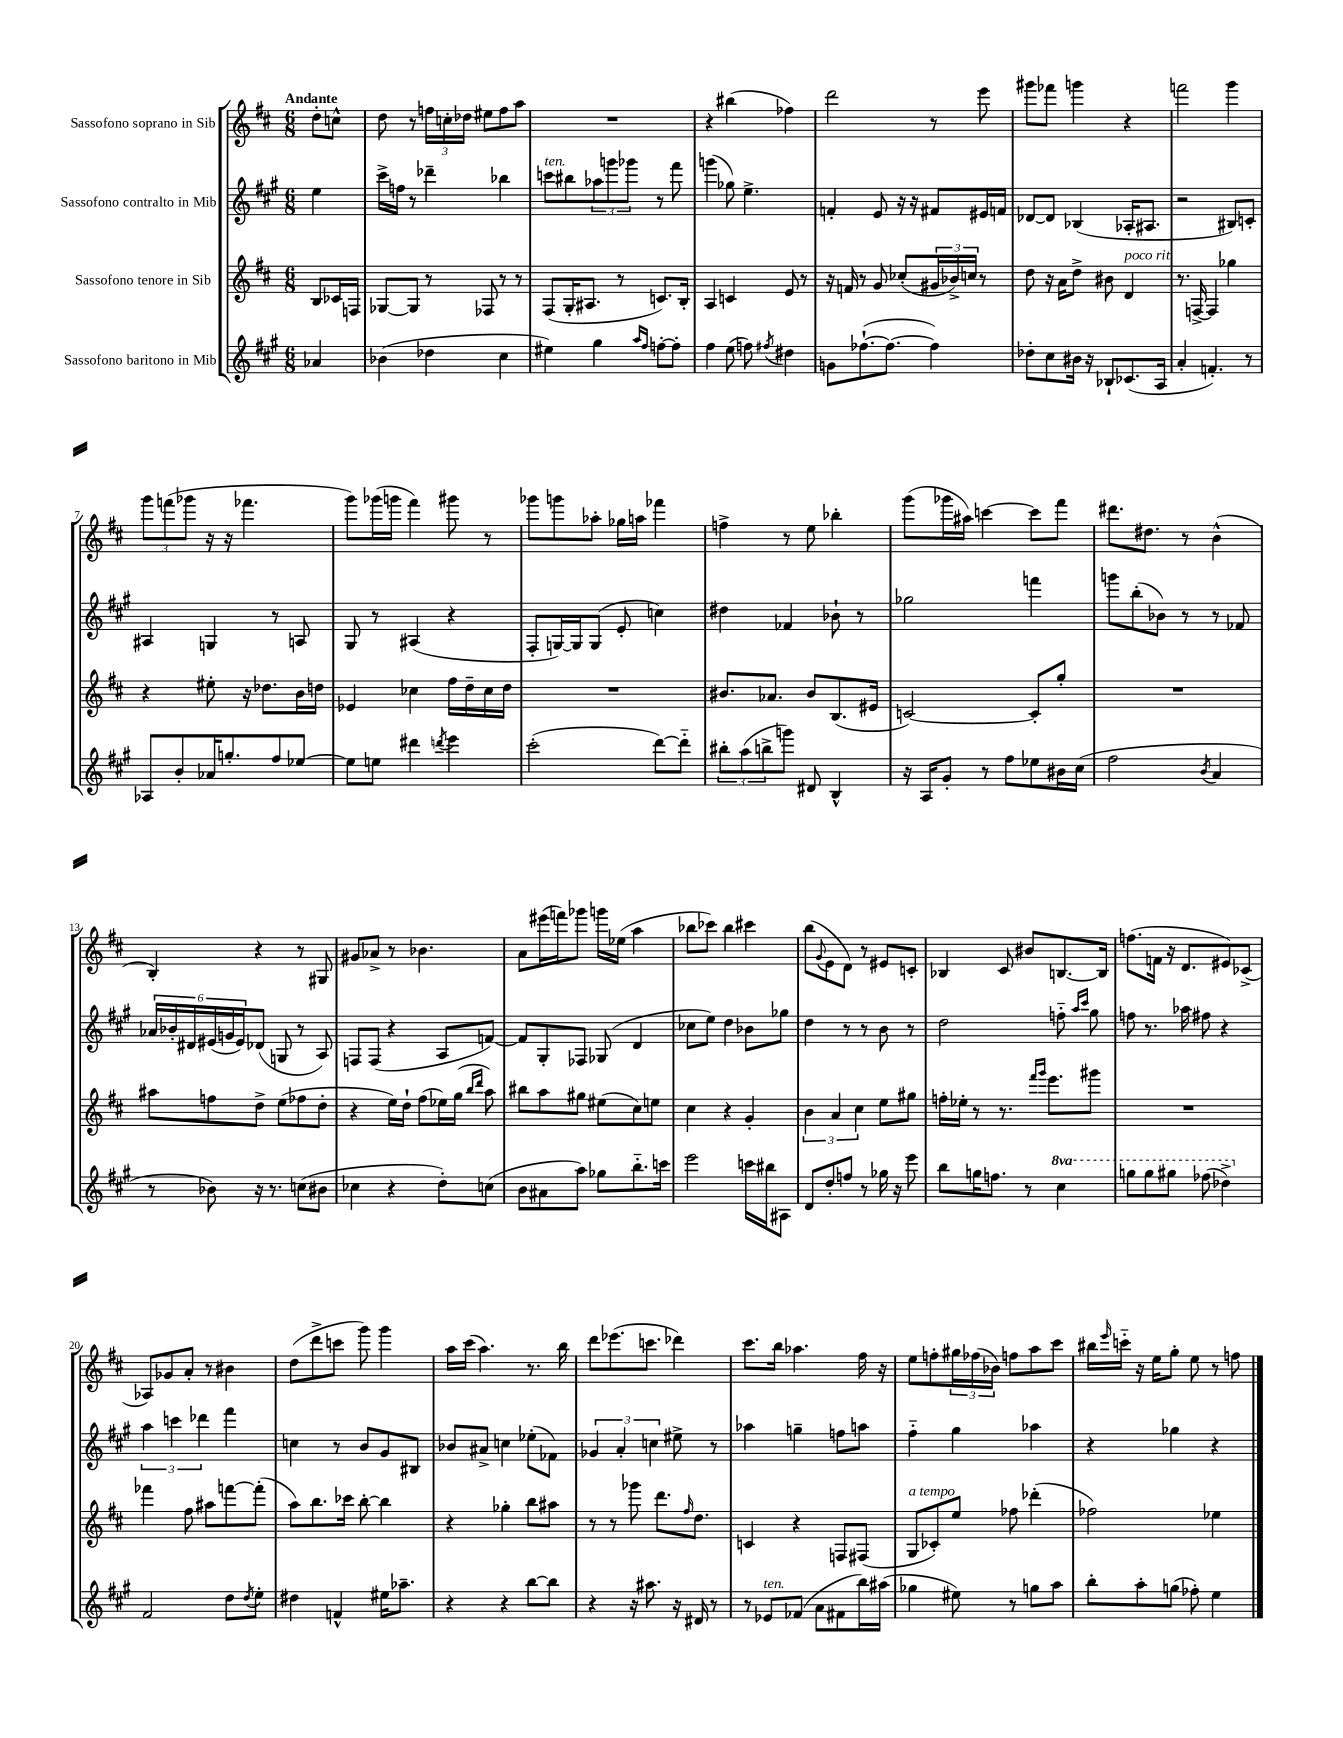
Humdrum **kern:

**kern	**kern	**kern	**kern
*staff4	*staff3	*staff2	*staff1
*clefG2	*clefG2	*clefG2	*clefG2
*k[f#c#g#]	*k[f#c#]	*k[f#c#g#]	*k[f#c#]
*M6/8	*M6/8	*M6/8	*M6/8
4a-/	8B/L	4ee\	8dd'\L
.	16c-/L	.	8cc^^\J
.	16F/JJ	.	.
=	=	=	=
(4b-\	[8G-/L	16ccc#^\LL	8dd\
.	.	16ff\JJ	.
.	8G-/]J	8r	8r
4dd-\	8r	4ddd-~\	24ff\LL
.	.	.	24cc'\
.	.	.	24dd-\JJ
.	8F-/	.	8ee#\L
4cc#\	8r	4bb-\	8ff\
.	8r	.	8aa\J
=	=	=	=
4ee#\)	(8F#/L	8ccc\L	2.r
.	16G'/K	8bb#\	.
.	8.A#/J	.	.
4gg#\	.	12aa-\	.
.	.	12ggg\	.
.	8r	.	.
.	.	12ggg-\J	.
16qqaa/LL	.	.	.
16qqff#/JJ	.	.	.
[8ff'\L	8.c/L)	8r	.
8ff'\]J	.	8fff#\	.
.	16B'/Jk	.	.
=	=	=	=
4ff#\	4A/	(4ggg\	4r
(8ee\	4c/	8gg-\)	(4bb#\
8ff\)	.	4.ee^\	.
8qff#/	.	.	.
4dd#\	8e/	.	4ff-\)
.	8r	.	.
=	=	=	=
8g\L	16r	4f'/	2ddd\
.	16f/	.	.
([8.ff-`\	8r	.	.
.	8g/	8e/	.
8.ff-\_J	.	.	.
.	(8cc-'/L	16r	.
.	.	16r	.
4ff-\])	24g#/L	8f#/L	8r
.	24b-^/)	.	.
.	24cc/JJ	.	.
.	8r	16e#/L	8eee\
.	.	16f/JJ	.
=	=	=	=
8dd-'\L	8dd\	[8d-/L	8ggg#\L
8cc#\	16r	8d-/]J	8fff-\J
.	16a\LK	.	.
16b#\Jk	8dd^\J	(4B-/	4ggg\
16r	.	.	.
8B-`/L	8b#\	.	.
(8.c-/	4d/	16A-'/LK	4r
.	.	8.A#/J	.
16A/Jk	.	.	.
=	=	=	=
4a'/	8.r	2r	2fff\
.	[16F^/	.	.
4.f'/)	4F/]	.	.
.	4gg-\	8B#/L)	4ggg\
8r	.	8c'/J	.
=	=	=	=
8A-/L	4r	4A#/	12ggg\L
.	.	.	(12fff\
8b'/	.	.	.
.	.	.	12ggg-\J
16a-/K	8ee#'\	4G/	16r
8.gg'/	.	.	16r
.	16r	.	4.fff-\
.	8.dd-\L	.	.
8ff#/	.	8r	.
[8ee-/J	16b\L	8A/	.
.	16dd\JJ	.	.
=	=	=	=
8ee-\]L	4e-/	8G#/	8ggg\L)
8ee\J	.	8r	(16ggg-\L
.	.	.	16ggg\JJ
4ddd#\	4cc-\	(4A#/	4fff#\)
8qddd/	.	.	.
4eee\	16ff#\LL	4r	8ggg#\
.	16dd~\	.	.
.	16cc-\	.	8r
.	16dd\JJ	.	.
=	=	=	=
(2ccc#'\	2.r	8F#'/L	8ggg-\L
.	.	[16G/L)	8ggg\
.	.	16G/]J	.
.	.	(8G/J	8aa-'\J
.	.	8e'/	16gg-\LL
.	.	.	16aa\JJ
[8ddd\L)	.	4cc\)	4fff-\
8ddd'~\]J	.	.	.
=	=	=	=
12bb#'\L	8.b#/L	4dd#\	4ff^\
(12aa\	.	.	.
12bb^\	.	.	.
.	8.a-/J	.	.
8ggg\J)	.	4f-/	8r
8d#/	8b#/L	.	8ee\
4B^^/	(8.B/	8b-`\	4bb-'\
.	.	8r	.
.	16e#/Jk	.	.
=	=	=	=
16r	[2c/)	2gg-\	(8ggg\L
16A/LK	.	.	.
8g#'/J	.	.	16ggg-\L
.	.	.	16aa#\JJ)
8r	.	.	[4ccc\
8ff#\L	.	.	.
8ee-\	8c'/]L	4fff\	8ccc\]L
16b#\L	8gg'/J	.	8fff#\J
(16cc#\JJ	.	.	.
=	=	=	=
2ff#\	2.r	8ggg\L	8.ddd#\L
.	.	(8bb'\	.
.	.	.	8.dd#\J
.	.	8b-\J)	.
.	.	8r	8r
8qb/	.	.	.
4a/	.	8r	(4b^^\
.	.	8f-/	.
=	=	=	=
8r	8aa#\L	24a-/LL	4B'/)
.	.	24b-'/	.
.	.	24d#/	.
8b-\)	8ff\	(24e#/	.
.	.	24g/	.
.	.	24e#/J)	.
16r	8dd^\J	(8d-/J	4r
8.r	.	.	.
.	(8ee\L	8G/	.
(8cc\L	8ff-\	8r	8r
8b#\J	8dd'\J	8A/)	8G#/
=	=	=	=
4cc-\	4r	8F/L	8g#/L
.	.	(8F/J	8a-^/J
4r	16ee\LL)	4r	8r
.	16dd`\JJ	.	.
.	(8ff#\L	.	4.b-\
8dd'\L)	16ee-\L)	8A/L	.
.	(16gg\JJ	.	.
.	16qqbb/LL	.	.
.	16qqddd/JJ	.	.
(8cc\J	8aa\)	[8f/J)	.
=	=	=	=
8b\L	8bb#\L	8f/]L	8a\L
8a#\	8aa\	8G#'/	(16eee#\L
.	.	.	16fff\J)
8aa\J)	8gg#\J	8F-/J	8ggg-\J
8gg-\L	(8ee#\L	(8G-/	16ggg\LL
.	.	.	(16ee-\JJ
8.bb'~\	8cc#\)	4d/	4aa\
.	8ee\J	.	.
16ccc\Jk	.	.	.
=	=	=	=
2eee\	4cc#\	8cc-\L	8bb-\L
.	.	8ee\J)	8ccc-\J)
.	4r	4dd\	4bb-\
16ccc\LL	4g'/	8b-\L	4ccc#\
16bb#\J	.	.	.
8A#\J	.	8gg-\J	.
=	=	=	=
8d/L	6b\	4dd\	(8bb\L
.	.	.	8qqg/
8dd'/	.	.	8e\
.	6a/	.	.
8ff/J	.	8r	8d\J)
.	6cc#\	.	.
8r	.	8r	8r
16gg-\	8ee\L	8b\	8e#/L
16r	.	.	.
8eee\	8gg#\J	8r	8c'/J
=	=	=	=
8bb\L	16ff'\LL	2dd\	4B-/
.	16ee-'\JJ	.	.
16gg\K	8r	.	.
8.ff\J	.	.	.
.	8.r	.	8c#/
8r	.	.	8b#/L
.	16qqfff#/LL	.	.
.	16qqggg/JJ	.	.
.	8.eee\L	.	.
4ccc#\	.	8ff'~\	[8.B/
.	.	16qqaa/LL	.
.	.	16qqccc#/JJ	.
.	8ggg#\J	8gg#\	.
.	.	.	16B/]Jk
=	=	=	=
8ggg\L	2.r	8ff\	(8.ff\L
8ggg\	.	8.r	.
.	.	.	16f\Jk
8ggg#\J	.	.	16r
.	.	16aa-\	8.d/L
(8fff-\	.	8ff#\	.
4ddd-^\)	.	4r	8e#/)
.	.	.	(8c-^/J
=	=	=	=
2f#/	4fff-\	6aa\	8A-/L)
.	.	.	8g-/
.	.	6ccc\	.
.	8ff#\	.	8a'/J
.	.	6ddd-\	.
.	8aa#\L	.	8r
8dd\L	[8fff\	4fff#\	4b#\
8qdd/	.	.	.
8ee'\J	(8fff'\]J	.	.
=	=	=	=
4dd#\	8aa\L)	4cc\	(8dd\L
.	8.bb\	.	8ddd^\
4f^^/	.	8r	8ccc\J
.	16ccc-\Jk	.	.
.	[8bb'\	8b/L	8ggg\)
16ee#\LK	4bb\]	8g#/	4ggg\
8.aa-~\J	.	.	.
.	.	8B#/J	.
=	=	=	=
4r	4r	8b-/L	16aa\LL
.	.	.	(16ccc#\JJ
.	.	8a#^/J	4.aa\)
4r	4gg-'\	4cc\	.
[8bb\L	8bb\L	(8ee-'\L	8.r
8bb\]J	8aa#\J	8f-\J)	.
.	.	.	16bb\
=	=	=	=
4r	8r	6g-/	8ddd\L
.	8r	.	(8.eee-\
.	.	6a'/	.
16r	8ggg-\	.	.
8.aa#\	.	.	8.ccc\J
.	.	6cc\	.
.	8.ddd\L	.	.
16r	.	8ee#^\	4ddd-\)
.	16qqff#/	.	.
16d#/	8.dd\J	.	.
8r	.	8r	.
=	=	=	=
8r	4c/	4aa-\	8.ccc#\L
8e-/L	.	.	.
.	.	.	16bb\Jk
(8f-/J	4r	4gg~\	4.aa-\
8a\L	.	.	.
8f#\	8F/L	8ff\L	.
16bb\L)	(8F#/J	8aa\J	16ff#\
(16aa#\JJ	.	.	16r
=	=	=	=
4gg-\	8G/L	4ff#'~\	8ee\L
.	8c-'/)	.	8ff'\
8ee#\)	8ee/J	4gg#\	24gg#\L
.	.	.	(24ff-\
.	.	.	24b-\JJ)
8r	8ff-\	.	8ff\L
8gg\L	(4ddd-'\	4aa-\	8aa\
8aa\J	.	.	8ccc#\J
=	=	=	=
8bb'\L	2ff-\)	4r	16bb#\LL
.	.	.	16qqeee/
.	.	.	16ccc'~\JJ
8aa'\	.	.	16r
.	.	.	16ee\LK
(8gg\J	.	4gg-\	8gg'\J
8ff-'\)	.	.	8ee\
4ee\	4ee-\	4r	8r
.	.	.	8ff\
==	==	==	==
*-	*-	*-	*-
